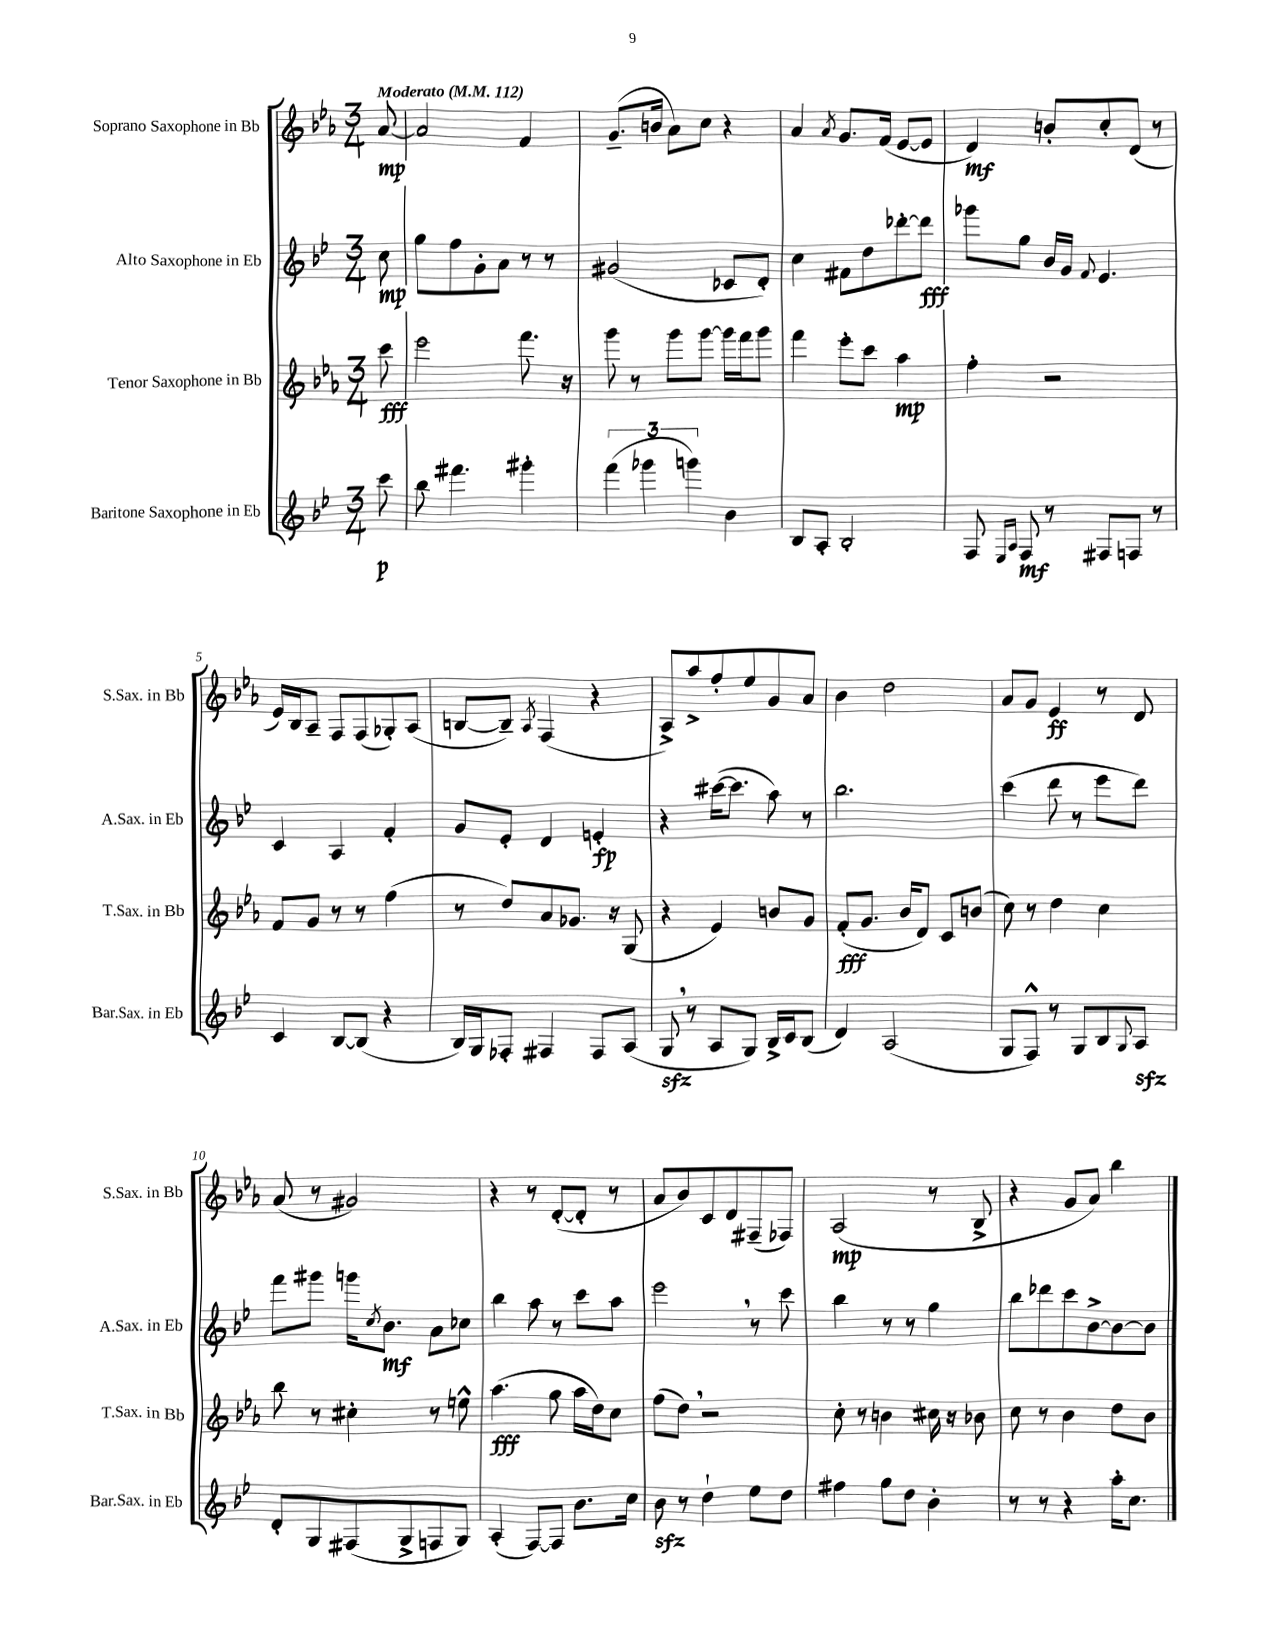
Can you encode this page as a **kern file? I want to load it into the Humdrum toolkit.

**kern	**dynam	**kern	**dynam	**kern	**dynam	**kern	**dynam
*part4	*part4	*part3	*part3	*part2	*part2	*part1	*part1
*staff4	*staff4	*staff3	*staff3	*staff2	*staff2	*staff1	*staff1
*I"Baritone Saxophone in Eb	*	*I"Tenor Saxophone in Bb	*	*I"Alto Saxophone in Eb	*	*I"Soprano Saxophone in Bb	*
*I'Bar.Sax. in Eb	*	*I'T.Sax. in Bb	*	*I'A.Sax. in Eb	*	*I'S.Sax. in Bb	*
*clefG2	*	*clefG2	*	*clefG2	*	*clefG2	*
*k[b-e-]	*	*k[b-e-a-]	*	*k[b-e-]	*	*k[b-e-a-]	*
*M3/4	*	*M3/4	*	*M3/4	*	*M3/4	*
*MM112	*	*MM112	*	*MM112	*	*MM112	*
=	=	=	=	=	=	=	=
!	!	!	!	!	!	!LO:TX:a:B:t=Moderato	!
8ccc\	p	8ccc\	fff	8cc\	mp	[8a-/	mp
=1	=1	=1	=1	=1	=1	=1	=1
8bb-\	.	2eee-\	.	8gg\L	.	2a-/]	.
4.fff#X\	.	.	.	8ff\	.	.	.
.	.	.	.	8g'\	.	.	.
.	.	.	.	8a\J	.	.	.
4ggg#X'\	.	8.fff\	.	8r	.	4f/	.
.	.	.	.	8r	.	.	.
.	.	16r	.	.	.	.	.
=2	=2	=2	=2	=2	=2	=2	=2
(6fff\	.	8ggg\	.	(2g#X/	.	(8.g~/L	.
.	.	8r	.	.	.	.	.
6ggg-X\	.	.	.	.	.	.	.
.	.	.	.	.	.	16bn/Jk	.
.	.	8ggg\L	.	.	.	8a-\L)	.
6gggn\)	.	.	.	.	.	.	.
.	.	[8ggg\J	.	.	.	8cc\J	.
4b-\	.	16ggg\LL]	.	8c-X/L	.	4r	.
.	.	16fff\J	.	.	.	.	.
.	.	8ggg\J	.	8d'/J)	.	.	.
=3	=3	=3	=3	=3	=3	=3	=3
8B-/L	.	4fff\	.	4cc\	.	4a-/	.
8A'/J	.	.	.	.	.	.	.
.	.	.	.	.	.	8qa-/	.
2B-'/	.	8eee-'\L	.	8f#X\L	.	8.g/L	.
.	.	8ccc\J	.	8dd\	.	.	.
.	.	.	.	.	.	(16f/Jk	.
.	.	4aa-\	mp	[8ddd-X'\	.	[8e-/L	.
.	.	.	.	8ddd-\J]	fff	8e-/J]	.
=4	=4	=4	=4	=4	=4	=4	=4
8F/	.	4ff'\	.	8ggg-X\L	.	4d/)	mf
16qqE-/LL	.	.	.	.	.	.	.
16qqA/JJ	.	.	.	.	.	.	.
8F/	mf	.	.	8gg\J	.	.	.
8r	.	2r	.	16b-/LL	.	8bn'/L	.
.	.	.	.	16g/JJ	.	.	.
.	.	.	.	8qqf/	.	.	.
8F#X/L	.	.	.	4.e-/	.	8cc'/	.
8Fn/J	.	.	.	.	.	(8d/J	.
8r	.	.	.	.	.	8r	.
!!LO:LB:g=z
=5	=5	=5	=5	=5	=5	=5	=5
4c/	.	8f/L	.	4c/	.	16e-/LL)	.
.	.	.	.	.	.	16B-/J	.
.	.	8g/J	.	.	.	8A-~/J	.
[8B-/L	.	8r	.	4A/	.	8F/L	.
(8B-/J]	.	8r	.	.	.	(8F/	.
4r	.	(4ff\	.	4f'/	.	8G-X'/)	.
.	.	.	.	.	.	(8A-/J	.
=6	=6	=6	=6	=6	=6	=6	=6
16B-/LL)	.	8r	.	8g/L	.	[8Bn/L	.
16G/J	.	.	.	.	.	.	.
8F-X'/J	.	8dd/L)	.	8e-'/J	.	8B~/J])	.
.	.	.	.	.	.	8qA-/	.
4F#X/	.	8a-/	.	4d/	.	(4F/	.
.	.	8.g-X/J	.	.	.	.	.
8F#/L	.	.	.	4en'/	fp	4r	.
.	.	16r	.	.	.	.	.
(8A/J	.	(8G/	.	.	.	.	.
=7	=7	=7	=7	=7	=7	=7	=7
8Gzz,/	.	4r	.	4r	.	8A-^/L)	.
8r	.	.	.	.	.	8aa-^/	.
8A/L	.	4e-/)	.	([16ccc#X\KL	.	8ff'/	.
.	.	.	.	8.ccc#\J]	.	.	.
8G/J)	.	.	.	.	.	8ee-/	.
16B-^/LL	.	8bn/L	.	8aa\)	.	8g/	.
16c/J	.	.	.	.	.	.	.
(8B-/J	.	8g/J	.	8r	.	8a-/J	.
=8	=8	=8	=8	=8	=8	=8	=8
4d/)	.	(8f'/L	fff	2.bb-\	.	4b-\	.
.	.	8.g/J	.	.	.	.	.
(2A/	.	.	.	.	.	2dd\	.
.	.	16b-/KL	.	.	.	.	.
.	.	8d/J)	.	.	.	.	.
.	.	8c/L	.	.	.	.	.
.	.	(8bn/J	.	.	.	.	.
=9	=9	=9	=9	=9	=9	=9	=9
8G/L	.	8cc\)	.	(4ccc\	.	8a-/L	.
8F^^/J)	.	8r	.	.	.	8g/J	.
8r	.	4dd\	.	8ddd\	.	4e-/	ff
8G/L	.	.	.	8r	.	.	.
8B-/	.	4cc\	.	8eee-\L	.	8r	.
8qqG/	.	.	.	.	.	.	.
8Azz/J	.	.	.	8ddd\J)	.	8d/	.
!!LO:LB:g=z
=10	=10	=10	=10	=10	=10	=10	=10
8d'/L	.	8bb-\	.	8fff\L	.	(8a-/	.
8G/	.	8r	.	8ggg#X\J	.	8r	.
(8F#X/	.	4cc#X'\	.	16gggn\KL	.	2g#X/)	.
.	.	.	.	8qcc/	.	.	.
.	.	.	.	8.b-\J	mf	.	.
8G^/	.	.	.	.	.	.	.
8Fn/	.	8r	.	8a\L	.	.	.
8G/J)	.	8een^^\	.	8cc-X\J	.	.	.
=11	=11	=11	=11	=11	=11	=11	=11
(4A'/	.	(4.aa-\	fff	4bb-\	.	4r	.
[8F/L)	.	.	.	8aa\	.	8r	.
8F/J]	.	8gg\	.	8r	.	([8d'/L	.
8.b-\L	.	16aa-\LL	.	8ccc\L	.	8d'/J]	.
.	.	16dd\J)	.	.	.	.	.
.	.	8cc\J	.	8aa\J	.	8r	.
16cc\Jk	.	.	.	.	.	.	.
=12	=12	=12	=12	=12	=12	=12	=12
8b-zz\	.	(8ff\L	.	2eee-,\	.	8a-/L	.
8r	.	8dd,\J)	.	.	.	8b-/)	.
4dd`\	.	2r	.	.	.	8c/	.
.	.	.	.	.	.	8d/	.
8ee-\L	.	.	.	8r	.	(8F#X~/	.
8dd\J	.	.	.	8ccc\	.	8F-X/J)	.
=13	=13	=13	=13	=13	=13	=13	=13
4ff#X\	.	8cc'\	.	4bb-\	.	(2A-/	mp
.	.	8r	.	.	.	.	.
8gg\L	.	4bn\	.	8r	.	.	.
8dd\J	.	.	.	8r	.	.	.
4b-'\	.	16cc#X\	.	4gg\	.	8r	.
.	.	16r	.	.	.	.	.
.	.	8b-X\	.	.	.	8B-^/	.
=14	=14	=14	=14	=14	=14	=14	=14
8r	.	8cc\	.	8bb-\L	.	4r	.
8r	.	8r	.	8ddd-X\	.	.	.
4r	.	4b-\	.	8ccc\	.	8g/L	.
.	.	.	.	[8b-^\	.	8a-/J)	.
16aa'\KL	.	8dd\L	.	8b-\_	.	4bb-\	.
8.cc\J	.	.	.	.	.	.	.
.	.	8b-\J	.	8b-\J]	.	.	.
==	==	==	==	==	==	==	==
*-	*-	*-	*-	*-	*-	*-	*-
